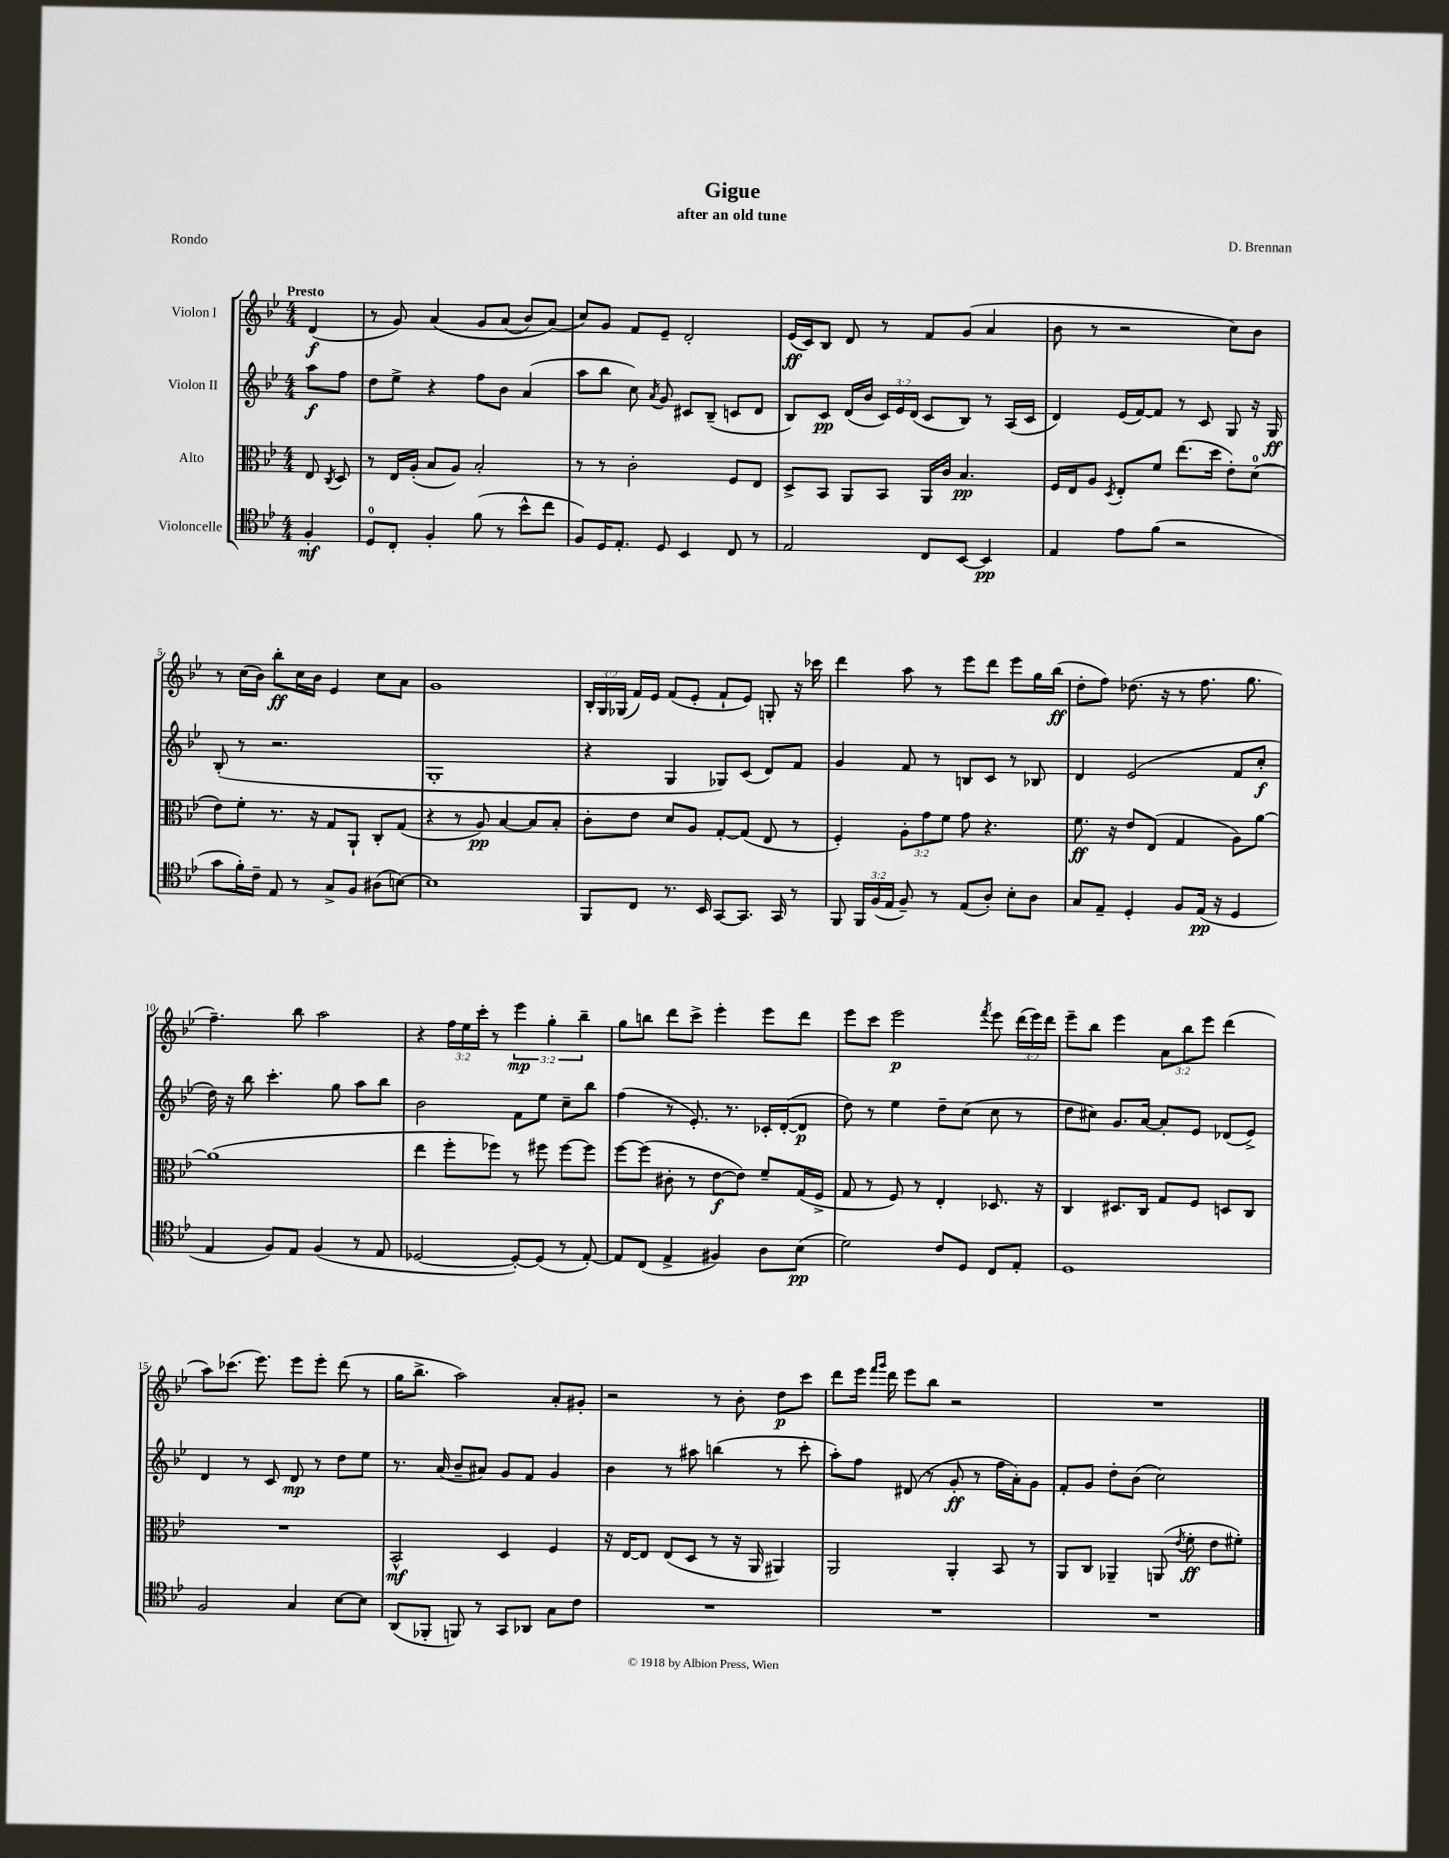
\header { title = "Gigue" composer = "D. Brennan" subtitle = "after an old tune" piece = "Rondo" }
<<
\new StaffGroup <<
\new Staff = "s0" \with { instrumentName = "Violon I" } {
    \clef treble \key bes \major \numericTimeSignature \time 4/4 \override Staff.TupletNumber.text = #tuplet-number::calc-fraction-text \partial 4 \tempo "Presto"
    \autoBeamOff d'4\f( |
    r8 g'8) a'4\( g'8[ a'8]( bes'8[) a'8](\) |
    c''8[) g'8] f'8[ ees'8]-- d'2-. |
    ees'16[\ff( c'16) bes8] d'8 r8 f'8[ g'8]( a'4 |
    bes'8 r8 r2 c''8[) bes'8] |
    r8 c''16[( bes'16]) bes''8[-.\ff c''16 bes'16] ees'4 c''8[ a'8] |
    g'1 |
    \tuplet 3/2 { bes16[-. g16 ges16]( } f'16[) ees'16] f'8[( ees'8]-. f'8[-! ees'8]) g8-. r16 ces'''16 |
    d'''4 a''8 r8 ees'''8[ d'''8] ees'''8[ g''16 bes''16]\ff( |
    d''8[-. f''8]) des''8.( r16 r8 f''8. g''8. |
    f''4.--) bes''8 a''2 |
    r4 \tuplet 3/2 { f''16[ ees''16 c'''16]-. } r8 \tuplet 3/2 { ees'''4\mp g''4-. bes''4-- } |
    g''8[ b''8] d'''8[ c'''8]-> ees'''4-. ees'''8[ d'''8] |
    ees'''8[ c'''8] ees'''2\p \acciaccatura { f'''8 } ees'''8 \tuplet 3/2 { d'''16[( ees'''16) d'''16] } |
    ees'''8[-- bes''8] ees'''4 \tuplet 3/2 { a'8[ bes''8 ees'''8] } d'''4( |
    a''8[) ces'''8.]( ees'''8.) ees'''8[ ees'''8]-. d'''8( r8 |
    g''16[ bes''8.]-> a''2) a'8[-. gis'8]-. |
    r2 r8 bes'8-. d''8[\p c'''8] |
    d'''8[ ees'''16] \grace { f'''16[ g'''16] } d'''16 ees'''8[ bes''8] r2 |
    R1 \bar "|." |
}
\new Staff = "s1" \with { instrumentName = "Violon II" } {
    \clef treble \key bes \major \numericTimeSignature \time 4/4 \override Staff.TupletNumber.text = #tuplet-number::calc-fraction-text \partial 4
    \autoBeamOff a''8[\f f''8] |
    d''8[ ees''8]-> r4 f''8[ bes'8] a'4( |
    a''8[ bes''8] c''8) \acciaccatura { a'8 } g'8 cis'8[ bes8]--( c'8[ d'8] |
    bes8[) c'8]\pp d'16[( bes'16] \tuplet 3/2 { c'16[) ees'16 d'16]( } c'8[ bes8]) r8 a16[( c'16] |
    d'4) ees'16[( f'16~) f'8] r8 c'8 g8 r16 g16\ff |
    bes8-.( r8 r2. |
    g1-. |
    r4 g4 ges8[) c'8]( d'8[) f'8] |
    g'4 f'8 r8 b8[ c'8] r8 bes8 |
    d'4 ees'2( f'8[ c''8]-.\f |
    d''16) r16 bes''8 c'''4.-. g''8 a''8[ bes''8] |
    bes'2 f'8[ ees''8] c''8[-- bes''8] |
    f''4( r8 ees'8.-.) r8. ces'16[-. d'16~-.( d'8]\p |
    d''8) r8 ees''4 d''8[-- c''8]( c''8 r8 |
    d''8[ cis''8]) g'8.[ a'16]~ a'8[-. ees'8] des'8[( ees'8]->) |
    d'4 r8 c'8 d'8\mp r8 d''8[ ees''8] |
    r8. a'16( bes'8[-- ais'8]) g'8[ f'8] g'4 |
    bes'4 r8 ais''8 b''4( r8 c'''8-. |
    a''8[-.) f''8] dis'8( r8 g'8-.\ff r8 f''16[ a'16-.) g'8] |
    f'8[-. g'8] d''8[-. bes'8]( c''2) \bar "|." |
}
\new Staff = "s2" \with { instrumentName = "Alto" } {
    \clef alto \key bes \major \numericTimeSignature \time 4/4 \override Staff.TupletNumber.text = #tuplet-number::calc-fraction-text \partial 4
    \autoBeamOff ees8 \acciaccatura { c8 } d8 |
    r8 ees16[ a16]-.( bes8[ a8]) bes2-. |
    r8 r8 c'2-. f8[ ees8] |
    d8[-> bes,8] a,8[ bes,8] a,16[ c'16] bes4.\pp |
    f16[ ees16 a8] \acciaccatura { d8 } ees8[-. f'8] ees''8.[( d''16] ees'8[-.) d'8]-0( |
    ees'8[) f'8]-. r8. r16 g8[ a,8]-! c8[-. g8]( |
    r4 r8 a8\pp) bes4~ bes8[ bes8]-. |
    c'8[-. ees'8] d'8[ a8] g8[~-. g8]( ees8 r8 |
    f4-.) \tuplet 3/2 { a8[-. g'8 f'8] } g'8 r4. |
    f'8.\ff r16 ees'8[ ees8]( g4 a8[) a'8]~ |
    a'1( |
    ees''4 f''8[-. fes''8]) r8 fis''8 fis''8[~ fis''8] |
    f''8[~ f''8]( cis'8-. r8 ees'8[~\f ees'8]) f'8[-- g16( f16]-> |
    g8 r8 f8) r8 ees4-. des8. r16 |
    c4 dis8.[ c16] g8[ f8] d8[ c8] |
    R1 |
    bes,2-^\mf d4 f4 |
    r16 ees16[~ ees8] ees8[( d8] r8 r16 a,16 ais,4) |
    a,2 a,4-. bes,8 r8 |
    a,8[ c8] aes,4-- a,8( \acciaccatura { ees'8 } f'8-.\ff ees'8[ fis'8]-.) \bar "|." |
}
\new Staff = "s3" \with { instrumentName = "Violoncelle" } {
    \clef tenor \key bes \major \numericTimeSignature \time 4/4 \override Staff.TupletNumber.text = #tuplet-number::calc-fraction-text \partial 4
    \autoBeamOff f4-.\mf |
    d8[-0 c8]-. f4-. f'8( r8 bes'8[-^ c''8] |
    f8[) d16 ees8.]-. d8 bes,4 c8 r8 |
    ees2 c8[ bes,8]~ bes,4\pp |
    ees4 ees'8[ f'8]( r2 |
    g'8[ f'16-.) c'16]-- ees8 r8 g8[-> f8] ais8[( b8]~) |
    b1 |
    f,8[ c8] r8. bes,16 g,8[~ g,8.] g,16 r8 |
    f,8 \tuplet 3/2 { f,16[ f16( ees16] } f8--) r8 ees8[( a8]-.) bes8[-. a8] |
    g8[ ees8]-- d4-. f8[ ees16]\pp( r16 d4 |
    ees4 f8[) ees8] f4( r8 ees8 |
    des2~ des8[~-.) des8]( r8 ees8~-.) |
    ees8[ c8]( ees4-> fis4) a8[ bes8]\pp( |
    d'2) c'8[ d8] c8[ ees8]-. |
    d1 |
    f2 g4 bes8[~ bes8] |
    a,8[( fes,8]-. f,8) r8 g,8[ aes,8] g8[ c'8] |
    R1 |
    R1 |
    R1 \bar "|." |
}
>>
>>
